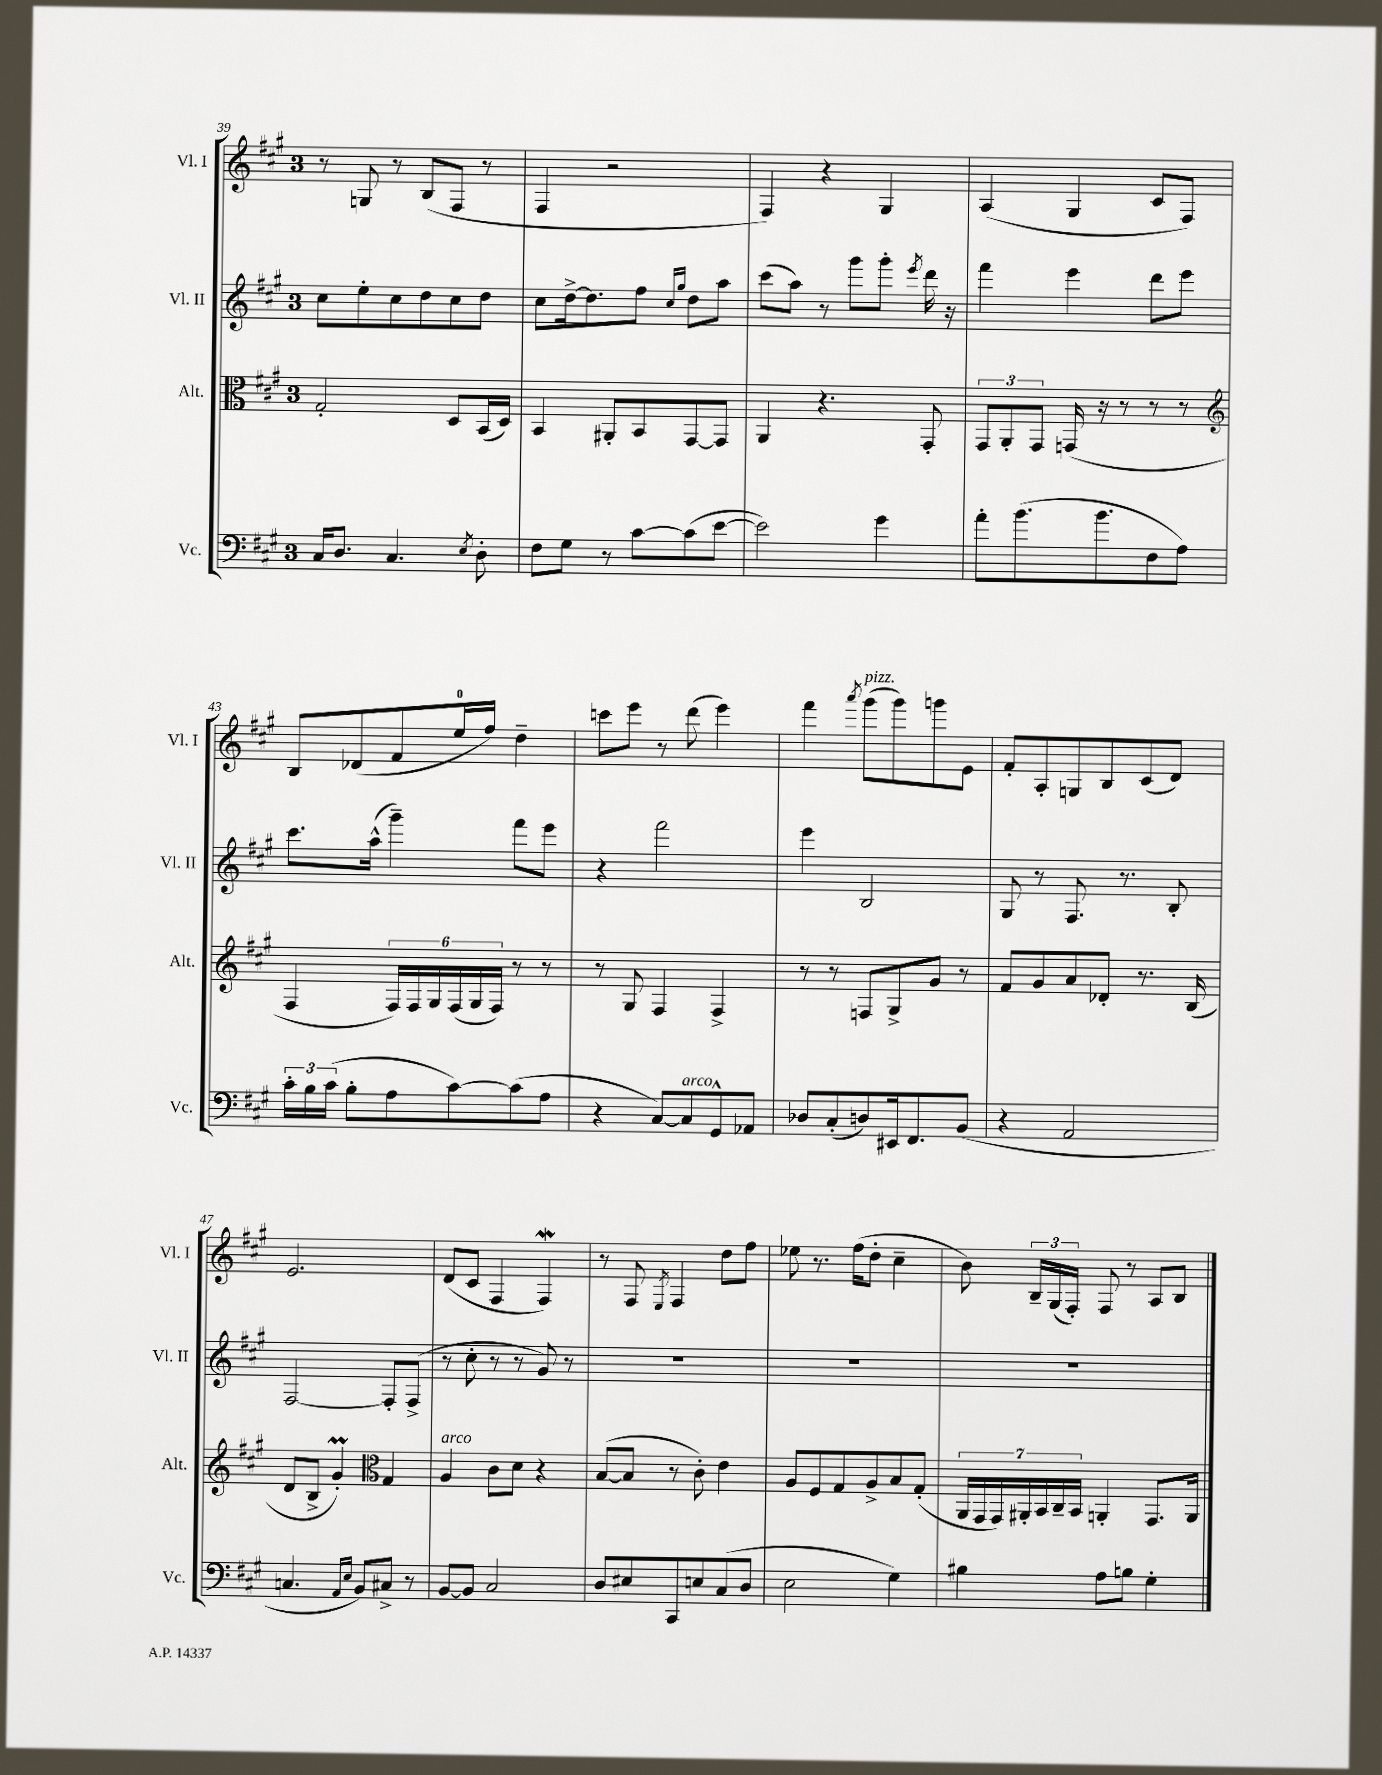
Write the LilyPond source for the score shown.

<<
\new StaffGroup <<
\new Staff = "s0" \with { instrumentName = "Vl. I" shortInstrumentName = "Vl. I" } {
    \clef treble \key a \major \once \override Staff.TimeSignature.style = #'single-digit \time 3/4
    \autoBeamOff r8 g8 r8 b8[( fis8] r8 |
    fis4 r2 |
    fis4) r4 gis4 |
    a4( gis4 cis'8[ fis8]) |
    b8[ des'8( fis'8 e''16-0 fis''16]) d''4-- |
    c'''8[ e'''8] r8 d'''8( e'''4) |
    fis'''4 \acciaccatura { a'''8 } gis'''8[^\markup { \italic "pizz." }( gis'''8) g'''8 e'8] |
    fis'8[-. a8-. g8 b8 cis'8( d'8]) |
    e'2. |
    d'8[( cis'8] fis4 fis4\mordent) |
    r8 fis8 \acciaccatura { e8 } fis4 d''8[ fis''8] |
    ees''8 r8. fis''16[( d''8]-. cis''4-- |
    b'8) \tuplet 3/2 { b16[-- gis16( fis16]-.) } fis8 r8 a8[ b8] \bar "|." |
}
\new Staff = "s1" \with { instrumentName = "Vl. II" shortInstrumentName = "Vl. II" } {
    \clef treble \key a \major \once \override Staff.TimeSignature.style = #'single-digit \time 3/4
    \autoBeamOff cis''8[ e''8-. cis''8 d''8 cis''8 d''8] |
    cis''8[ d''16~-> d''8. fis''8] \grace { cis''16[ gis''16] } d''8[ a''8] |
    cis'''8[( a''8]) r8 gis'''8[ gis'''8]-. \acciaccatura { e'''8 } d'''16 r16 |
    fis'''4 e'''4 d'''8[ e'''8] |
    cis'''8.[ a''16]-^( gis'''4--) fis'''8[ e'''8] |
    r4 fis'''2 |
    e'''4 b2 |
    gis8 r8 fis8. r8. b8-. |
    fis2~ fis8[-. fis8]->( |
    r8 cis''8-. r8 r8 gis'8) r8 |
    R2. |
    R2. |
    R2. \bar "|." |
}
\new Staff = "s2" \with { instrumentName = "Alt." shortInstrumentName = "Alt." } {
    \clef alto \key a \major \once \override Staff.TimeSignature.style = #'single-digit \time 3/4
    \autoBeamOff gis2-. d8[ b,16( d16]) |
    b,4 ais,8[-. b,8 gis,8~ gis,8] |
    a,4 r4. gis,8-. |
    \tuplet 3/2 { gis,8[ a,8-. gis,8] } g,16( r16 r8 r8 r8 |
    \clef treble fis4 \tuplet 6/4 { fis16[) fis16 gis16 fis16( gis16 fis16]) } r8 r8 |
    r8 gis8 fis4 fis4-> |
    r8 r8 f8[ gis8-> gis'8] r8 |
    fis'8[ gis'8 a'8 des'8]-. r8. b16( |
    d'8[ b8]-> gis'4-.\prall) \clef alto gis4 |
    a4^\markup { \italic "arco" } cis'8[ d'8] r4 |
    b8[~( b8] r8 cis'8-.) e'4 |
    a8[ fis8 gis8 a8-> b8 gis8]-.( |
    \tuplet 7/4 { a,16[ gis,16 gis,16) ais,16-. b,16 cis16-- b,16] } a,4-. gis,8.[ a,16] \bar "|." |
}
\new Staff = "s3" \with { instrumentName = "Vc." shortInstrumentName = "Vc." } {
    \clef bass \key a \major \once \override Staff.TimeSignature.style = #'single-digit \time 3/4
    \autoBeamOff cis16[ d8.] cis4. \acciaccatura { e8 } d8-. |
    fis8[ gis8] r8 cis'8[~ cis'8( e'8]~ |
    e'2) gis'4 |
    a'8[-. b'8.( b'8. fis8 a8]) |
    \tuplet 3/2 { cis'16[-. b16 cis'16]( } b8[-. a8 cis'8~) cis'8( a8] |
    r4 cis8[~) cis8^\markup { \italic "arco" } gis,8-^ aes,8] |
    des8[ cis8-.( d8) eis,16 fis,8. b,8]( |
    r4 a,2 |
    c4. \grace { a,16[ e16] } b,8[) cis8]-> r8 |
    b,8[~ b,8] cis2 |
    d8[ eis8 cis,8 e8 cis8( d8] |
    e2 gis4) |
    bis4 a8[ b8] gis4-. \bar "|." |
}
>>
>>
\layout { \context { \Score currentBarNumber = #39 } }
